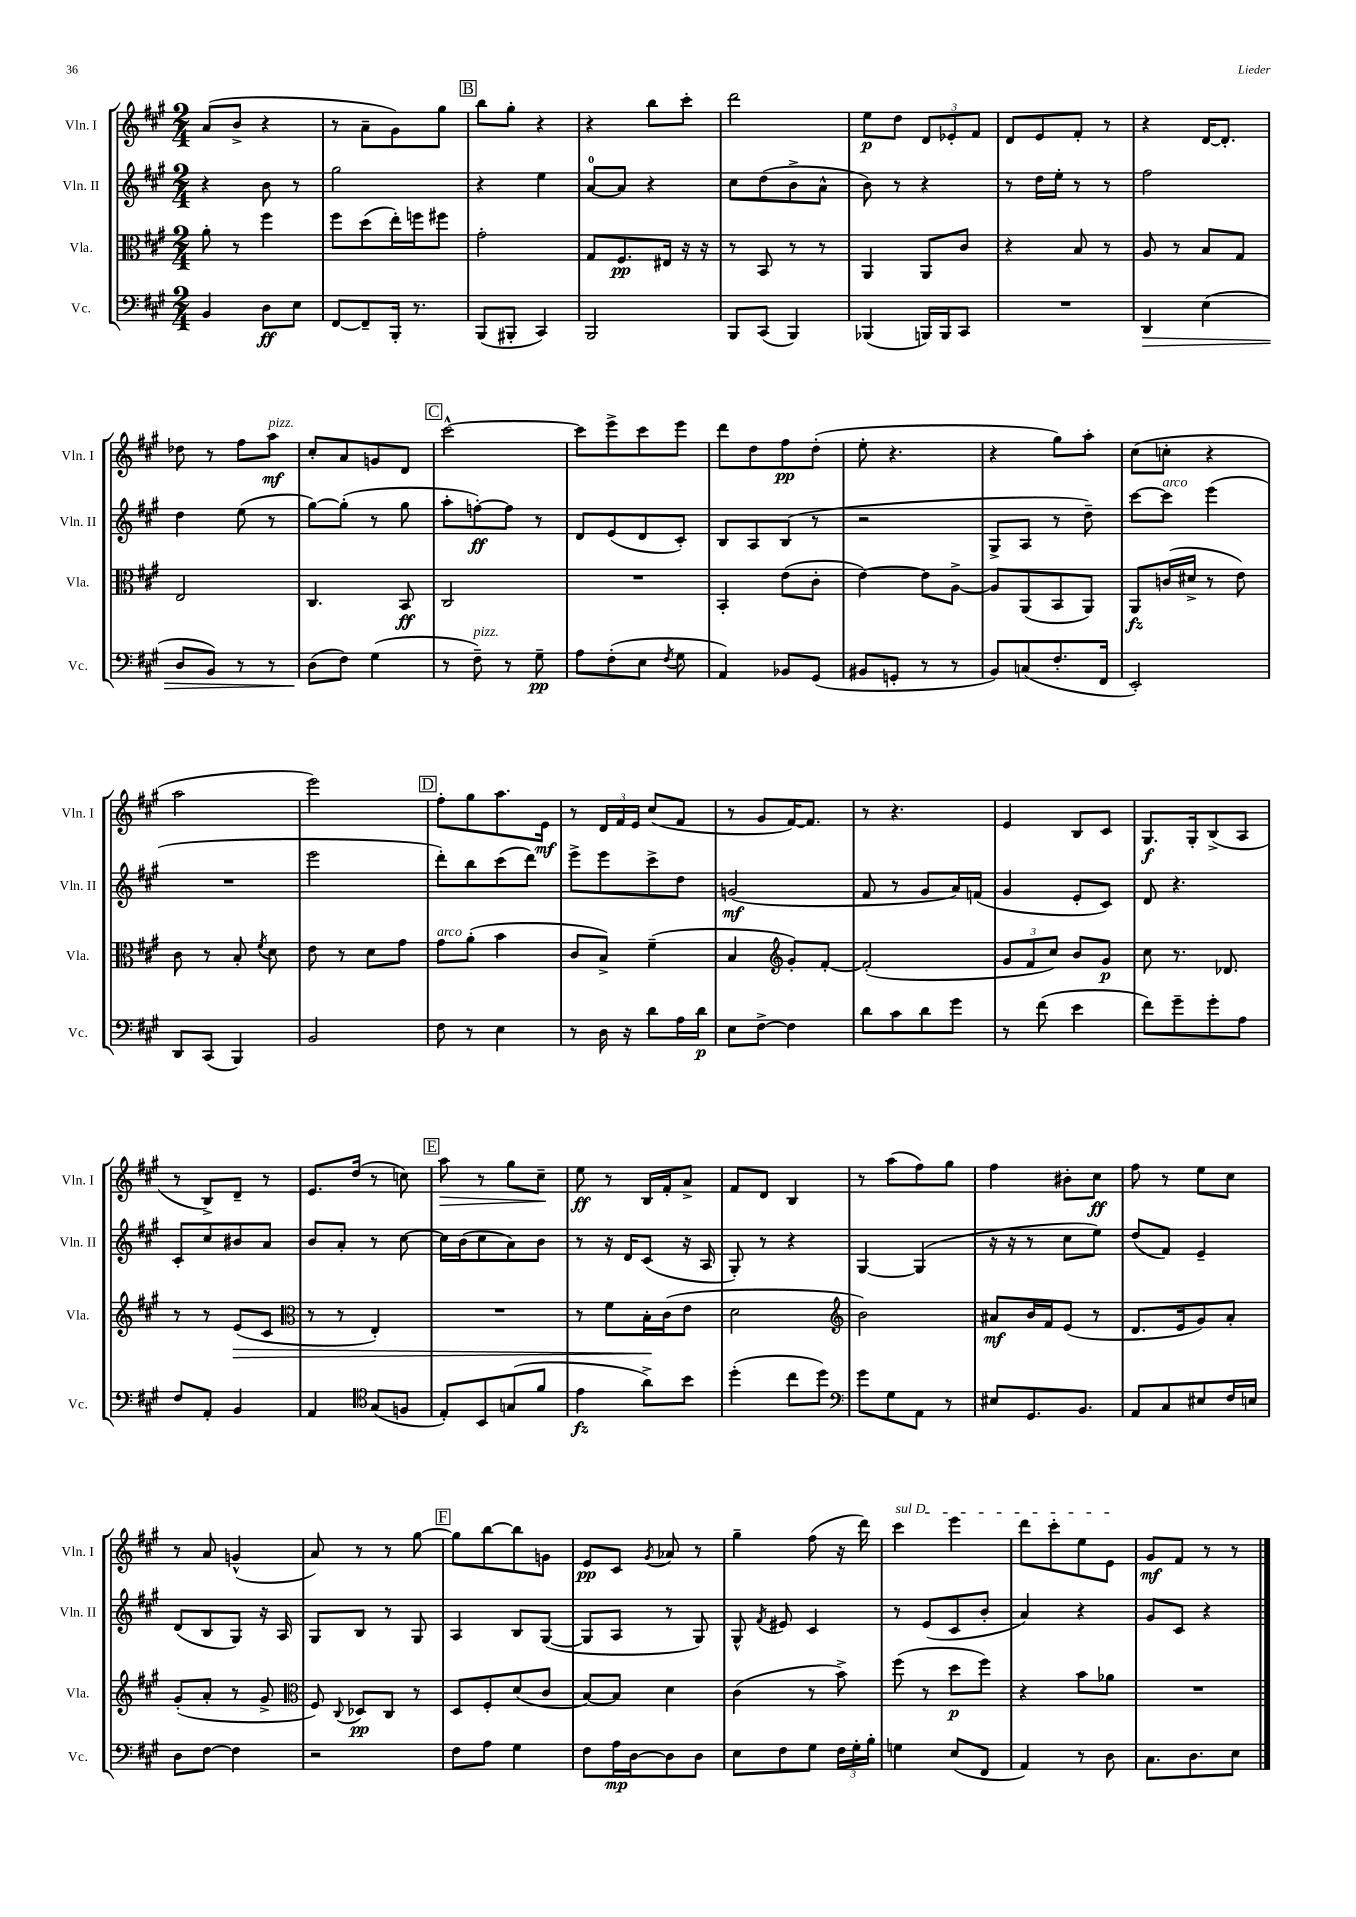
<<
\new StaffGroup <<
\new Staff = "s0" \with { instrumentName = "Vln. I" shortInstrumentName = "Vln. I" } {
    \clef treble \key a \major \numericTimeSignature \time 2/4
    \autoBeamOff a'8[( b'8]-> r4 |
    r8 a'8[-- gis'8) gis''8] |
    \mark \markup { \box "B" } b''8[ gis''8]-. r4 |
    r4 b''8[ cis'''8]-. |
    d'''2 |
    e''8[\p d''8] \tuplet 3/2 { d'8[ ees'8-. fis'8] } |
    d'8[ e'8 fis'8]-. r8 |
    r4 d'16[~ d'8.]-. |
    des''8 r8 fis''8[ a''8]\mf^\markup { \italic "pizz." } |
    cis''8[-. a'8 g'8 d'8] |
    \mark \markup { \box "C" } cis'''2~-^ |
    cis'''8[ e'''8-> cis'''8 e'''8] |
    d'''8[ d''8 fis''8\pp d''8]-.( |
    e''8-. r4. |
    r4 gis''8[) a''8]-. |
    cis''8[( c''8]-. r4 |
    a''2 |
    e'''2) |
    \mark \markup { \box "D" } fis''8[-. gis''8 a''8. e'16]\mf |
    r8 \tuplet 3/2 { d'16[ fis'16 e'16] } cis''8[( fis'8] |
    r8 gis'8[ fis'16~) fis'8.] |
    r8 r4. |
    e'4 b8[ cis'8] |
    gis8.[\f gis16-. b8->( a8] |
    r8 b8[->) d'8]-- r8 |
    e'8.[ d''16]( r8 c''8) |
    \mark \markup { \box "E" } a''8\> r8 gis''8[ cis''8]--\! |
    e''8\ff r8 b16[ fis'16-. a'8]-> |
    fis'8[ d'8] b4 |
    r8 a''8[( fis''8) gis''8] |
    fis''4 bis'8[-. cis''8]\ff |
    fis''8 r8 e''8[ cis''8] |
    r8 a'8 g'4-^( |
    a'8) r8 r8 gis''8~ |
    \mark \markup { \box "F" } gis''8[ b''8~ b''8 g'8] |
    e'8[\pp cis'8] \acciaccatura { gis'8 } aes'8 r8 |
    gis''4-- fis''8( r16 d'''16) |
    \once \override TextSpanner.bound-details.left.text = \markup { \italic "sul D" } cis'''4\startTextSpan e'''4 |
    d'''8[ cis'''8-. e''8 e'8]\stopTextSpan |
    gis'8[\mf fis'8] r8 r8 \bar "|." |
}
\new Staff = "s1" \with { instrumentName = "Vln. II" shortInstrumentName = "Vln. II" } {
    \clef treble \key a \major \numericTimeSignature \time 2/4
    \autoBeamOff r4 b'8 r8 |
    gis''2 |
    \mark \markup { \box "B" } r4 e''4 |
    a'8[-0~ a'8] r4 |
    cis''8[ d''8( b'8-> a'8]-^ |
    b'8) r8 r4 |
    r8 d''16[ e''16]-. r8 r8 |
    fis''2 |
    d''4 e''8( r8 |
    gis''8[~) gis''8]-.( r8 gis''8 |
    \mark \markup { \box "C" } a''8[-. f''8~-.\ff) f''8] r8 |
    d'8[ e'8( d'8 cis'8]-.) |
    b8[ a8 b8]( r8 |
    r2 |
    gis8[-> a8] r8 d''8--) |
    cis'''8[~ cis'''8]^\markup { \italic "arco" } e'''4( |
    R2 |
    e'''2 |
    \mark \markup { \box "D" } d'''8[-.) b''8 cis'''8( d'''8]) |
    e'''8[-> e'''8 cis'''8-> d''8] |
    g'2\mf( |
    fis'8 r8 gis'8[ a'16) f'16]( |
    gis'4 e'8[-. cis'8]) |
    d'8 r4. |
    cis'8[-. cis''8 bis'8 a'8] |
    b'8[ a'8]-. r8 cis''8~ |
    \mark \markup { \box "E" } cis''16[ b'16( cis''8 a'8) b'8] |
    r8 r16 d'16[ cis'8]( r16 a16 |
    gis8-.) r8 r4 |
    gis4~ gis4( |
    r16 r16 r8 cis''8[ e''8]) |
    d''8[( fis'8]) e'4-- |
    d'8[( b8 gis8]) r16 a16 |
    gis8[ b8] r8 gis8 |
    \mark \markup { \box "F" } a4 b8[ gis8]~( |
    gis8[ a8] r8 gis8) |
    gis8-^ \acciaccatura { fis'8 } eis'8 cis'4 |
    r8 e'8[( cis'8 b'8]-. |
    a'4) r4 |
    gis'8[ cis'8] r4 \bar "|." |
}
\new Staff = "s2" \with { instrumentName = "Vla." shortInstrumentName = "Vla." } {
    \clef alto \key a \major \numericTimeSignature \time 2/4
    \autoBeamOff a'8-. r8 fis''4 |
    fis''8[ d''8( e''16-.) f''16 fis''8] |
    \mark \markup { \box "B" } gis'2-. |
    gis8[ fis8.\pp eis16] r16 r16 |
    r8 b,8 r8 r8 |
    a,4 a,8[ cis'8] |
    r4 b8 r8 |
    a8 r8 b8[ gis8] |
    e2 |
    cis4. b,8\ff |
    \mark \markup { \box "C" } cis2 |
    R2 |
    b,4-. e'8[( cis'8]-. |
    e'4~) e'8[ a8]~-> |
    a8[ a,8( b,8 a,8]) |
    a,8[\fz c'16( dis'16]-> r8 e'8) |
    cis'8 r8 b8-. \acciaccatura { fis'8 } d'8 |
    e'8 r8 d'8[ gis'8] |
    \mark \markup { \box "D" } gis'8[^\markup { \italic "arco" } a'8]-.( b'4 |
    cis'8[ b8]->) fis'4--( |
    b4 \clef treble gis'8[-.) fis'8]~-. |
    fis'2-.( |
    \tuplet 3/2 { gis'8[ fis'8 cis''8]) } b'8[ gis'8]\p |
    cis''8 r8. des'8. |
    r8 r8 e'8[\>( cis'8] |
    \clef alto r8 r8 e4-.) |
    \mark \markup { \box "E" } R2 |
    r8 fis'8[ b16-.\! cis'16( e'8] |
    d'2 |
    \clef treble b'2) |
    ais'8[\mf b'16 fis'16 e'8]( r8 |
    d'8.[ e'16 gis'8) a'8]-. |
    gis'8[-.( a'8]-. r8 gis'8-> |
    \clef alto fis8) \appoggiatura { cis8 } des8[\pp cis8] r8 |
    \mark \markup { \box "F" } d8[ fis8-. d'8( cis'8] |
    b8[~) b8] d'4 |
    cis'4( r8 b'8->) |
    fis''8( r8 d''8[\p fis''8]) |
    r4 b'8[ aes'8] |
    R2 \bar "|." |
}
\new Staff = "s3" \with { instrumentName = "Vc." shortInstrumentName = "Vc." } {
    \clef bass \key a \major \numericTimeSignature \time 2/4
    \autoBeamOff b,4 d8[\ff e8] |
    fis,8[~ fis,8-- b,,16]-. r8. |
    \mark \markup { \box "B" } b,,8[( bis,,8]-. cis,4) |
    b,,2 |
    b,,8[ cis,8]( b,,4) |
    bes,,4( b,,16[) b,,16 cis,8] |
    R2 |
    d,4\> e4( |
    d8[ b,8]) r8 r8 |
    d8[\!( fis8]) gis4( |
    \mark \markup { \box "C" } r8 fis8--^\markup { \italic "pizz." }) r8 gis8--\pp |
    a8[ fis8-.( e8] \acciaccatura { fis8 } gis8 |
    a,4) bes,8[ gis,8]( |
    bis,8[ g,8]-. r8 r8 |
    b,8[) c8( fis8.-. fis,16] |
    e,2-.) |
    d,8[ cis,8]( b,,4) |
    b,2 |
    \mark \markup { \box "D" } fis8 r8 e4 |
    r8 d16 r16 d'8[ a16 d'16]\p |
    e8[ fis8]~-> fis4 |
    d'8[ cis'8 d'8 gis'8] |
    r8 fis'8( e'4 |
    fis'8[) gis'8-- gis'8-. a8] |
    fis8[ a,8]-. b,4 |
    a,4 \clef tenor gis8[( f8] |
    \mark \markup { \box "E" } e8[-.) b,8 g8( fis'8] |
    e'4\fz a'8[->) b'8] |
    d''4-.( cis''8[ d''8]) |
    \clef bass gis'8[ gis8 a,8] r8 |
    eis8[ gis,8. b,8.] |
    a,8[ cis8 eis8 fis16 e16] |
    d8[ fis8]~ fis4 |
    r2 |
    \mark \markup { \box "F" } fis8[ a8] gis4 |
    fis8[ a16\mp d16~ d8 d8] |
    e8[ fis8 gis8] \tuplet 3/2 { fis16[ gis16-. b16]-. } |
    g4 e8[( fis,8] |
    a,4) r8 d8 |
    cis8.[ d8. e8] \bar "|." |
}
>>
>>
\layout { \context { \Score \remove "Bar_number_engraver" } }
